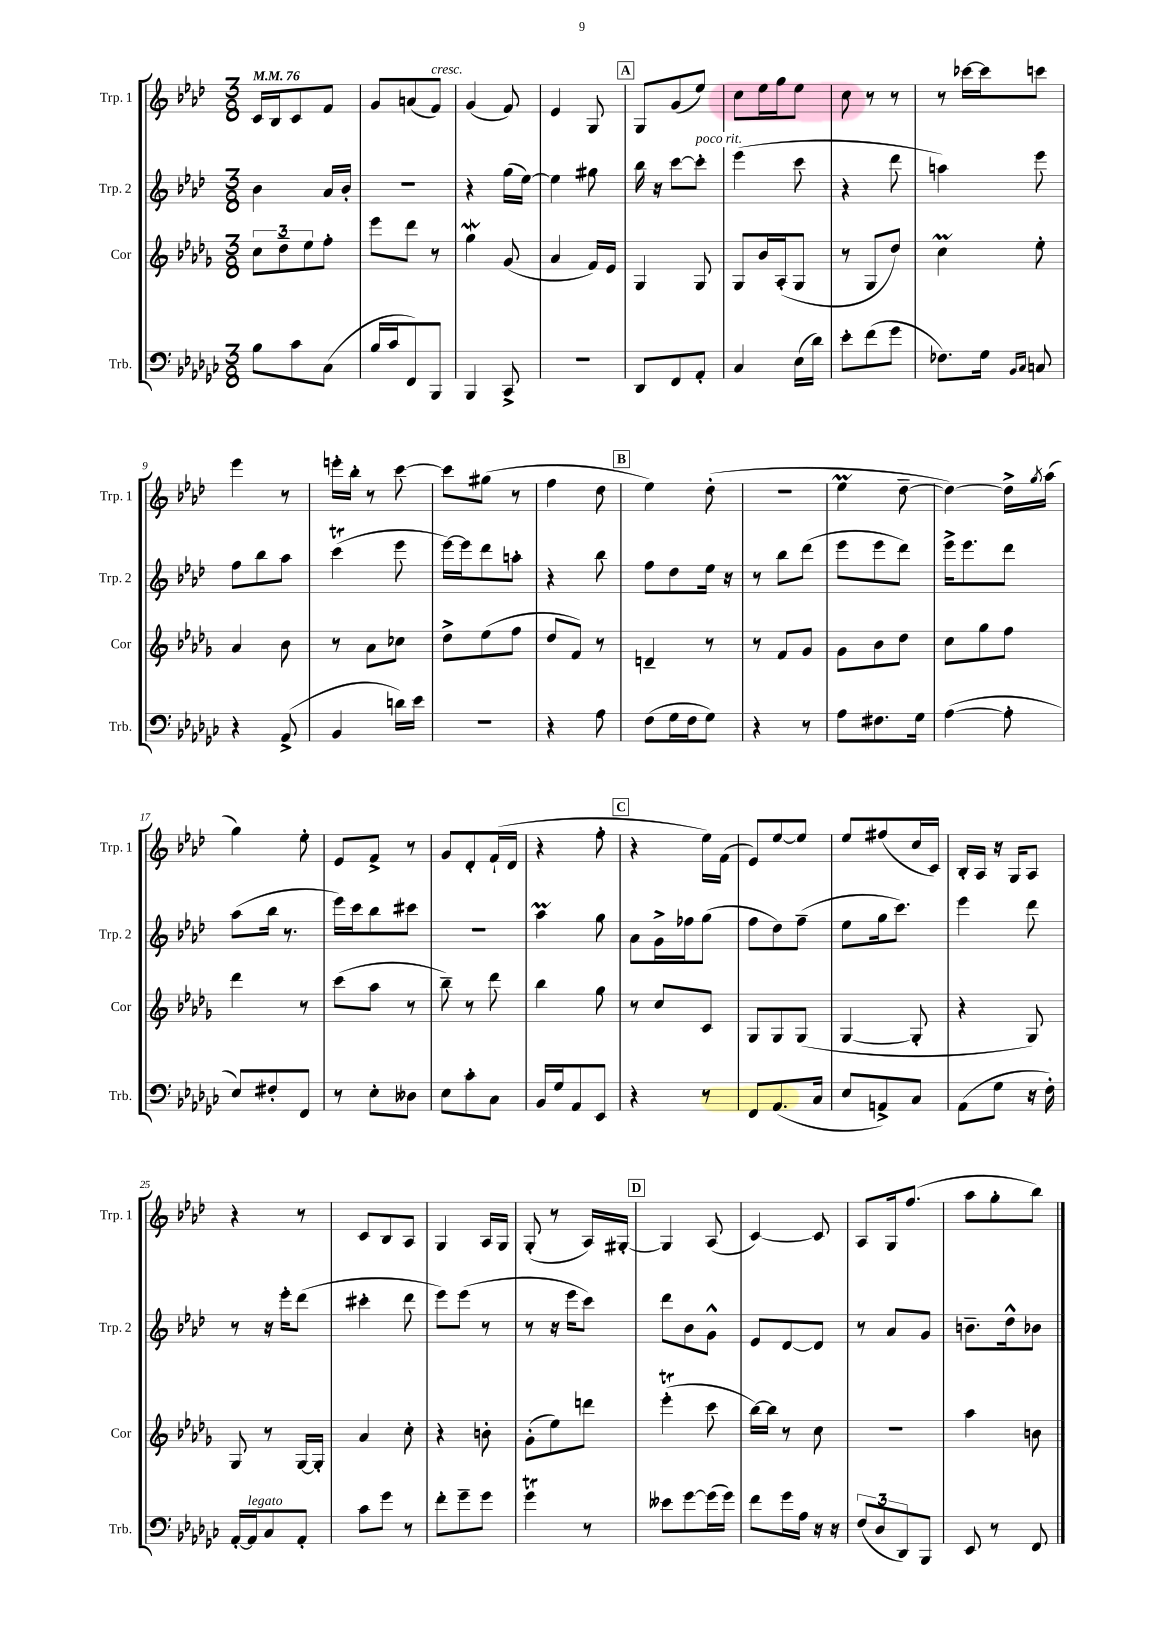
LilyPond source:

<<
\new StaffGroup <<
\new Staff = "s0" \with { instrumentName = "Trp. 1" shortInstrumentName = "Trp. 1" } {
    \clef treble \key aes \major \numericTimeSignature \time 3/8 \tempo 4 = 76
    c'16 bes16 c'8 f'8 |
    g'8 a'8( f'8^\markup { \italic "cresc." }) |
    g'4( f'8) |
    ees'4 g8 |
    \mark \markup { \box "A" } g8 g'8( ees''8) |
    c''8 ees''16 g''16 ees''8 |
    c''8 r8 r8 |
    r8 ces'''16~ ces'''16 c'''8 |
    ees'''4 r8 |
    e'''16-. bes''16-. r8 c'''8~ |
    c'''8 gis''8( r8 |
    f''4 des''8 |
    \mark \markup { \box "B" } ees''4) des''8-.( |
    R4. |
    ees''4\prall des''8~-- |
    des''4~) des''16-> \acciaccatura { g''8 } aes''16( |
    g''4) ees''8-. |
    ees'8 f'8-> r8 |
    g'8 des'8-. f'16-!( des'16 |
    r4 f''8-. |
    \mark \markup { \box "C" } r4 ees''16) f'16( |
    ees'8) ees''8~ ees''8 |
    ees''8 fis''8( c''16 c'16) |
    bes16-. aes16 r16 g16 aes8 |
    r4 r8 |
    c'8 bes8 aes8 |
    g4 aes16 g16 |
    g8-.( r8 aes16) gis16~-. |
    \mark \markup { \box "D" } gis4 aes8( |
    c'4~) c'8 |
    aes8 g16 f''8.( |
    aes''8 g''8-. bes''8) \bar "|." |
}
\new Staff = "s1" \with { instrumentName = "Trp. 2" shortInstrumentName = "Trp. 2" } {
    \clef treble \key aes \major \numericTimeSignature \time 3/8
    bes'4 aes'16 bes'16-. |
    R4. |
    r4 g''16( ees''16~) |
    ees''4 gis''8 |
    \mark \markup { \box "A" } bes''16 r16 c'''8~ c'''8-.^\markup { \italic "poco rit." } |
    ees'''4( c'''8 |
    r4 des'''8 |
    a''4) ees'''8 |
    f''8 bes''8 aes''8 |
    c'''4\trill( ees'''8 |
    ees'''16~) ees'''16 des'''8 a''8-. |
    r4 bes''8 |
    \mark \markup { \box "B" } f''8 des''8 ees''16 r16 |
    r8 bes''8 des'''8( |
    ees'''8 ees'''8 des'''8) |
    ees'''16-> ees'''8. des'''8 |
    aes''8( bes''16 r8. |
    ees'''16) c'''16 bes''8 cis'''8 |
    R4. |
    aes''4\prall g''8 |
    \mark \markup { \box "C" } aes'8 g'16-> fes''16 g''8( |
    f''8 des''8) f''8--( |
    ees''8 g''16 c'''8.) |
    ees'''4 des'''8 |
    r8 r16 ees'''16-. des'''8( |
    cis'''4-. des'''8 |
    ees'''8) ees'''8( r8 |
    r8 r16 ees'''16 c'''8) |
    \mark \markup { \box "D" } des'''8 bes'8 g'8-^ |
    ees'8 des'8~ des'8 |
    r8 aes'8 g'8 |
    b'8.-- des''16-^ bes'8 \bar "|." |
}
\new Staff = "s2" \with { instrumentName = "Cor" shortInstrumentName = "Cor" } {
    \clef treble \key des \major \numericTimeSignature \time 3/8
    \tuplet 3/2 { c''8 des''8-- ees''8 } f''8-. |
    ees'''8 des'''8 r8 |
    ges''4\mordent ges'8( |
    aes'4 f'16) ees'16 |
    \mark \markup { \box "A" } ges4 ges8 |
    ges8 bes'16 aes16-.( ges8 |
    r8 ges8 des''8) |
    c''4\prall ees''8-. |
    aes'4 bes'8 |
    r8 aes'8 ces''8 |
    des''8-> ees''8( f''8 |
    des''8 f'8) r8 |
    \mark \markup { \box "B" } d'4-- r8 |
    r8 f'8 ges'8 |
    ges'8 bes'8 des''8 |
    c''8 ges''8 f''8 |
    des'''4 r8 |
    c'''8( aes''8 r8 |
    bes''8--) r8 des'''8 |
    bes''4 ges''8 |
    \mark \markup { \box "C" } r8 c''8 c'8 |
    ges8 ges8 ges8( |
    ges4~ ges8-. |
    r4 ges8) |
    ges8 r8 ges16~ ges16-. |
    aes'4 c''8-. |
    r4 b'8-. |
    ges'8-.( ees''8) d'''8 |
    \mark \markup { \box "D" } ees'''4-.\trill( c'''8 |
    bes''16~) bes''16 r8 c''8 |
    R4. |
    aes''4 b'8 \bar "|." |
}
\new Staff = "s3" \with { instrumentName = "Trb." shortInstrumentName = "Trb." } {
    \clef bass \key ges \major \numericTimeSignature \time 3/8
    bes8 ces'8 ces8( |
    bes16 ces'16 f,8) bes,,8 |
    bes,,4 ces,8-> |
    R4. |
    \mark \markup { \box "A" } des,8 f,8 aes,8-. |
    ces4 ees16( des'16) |
    ees'8-. f'8( ges'8 |
    fes8.) ges16 \grace { bes,16 ces16 } c8 |
    r4 aes,8->( |
    bes,4 d'16) ees'16 |
    R4. |
    r4 aes8 |
    \mark \markup { \box "B" } f8( ges16 f16 ges8) |
    r4 r8 |
    aes8 fis8. ges16 |
    aes4~( aes8-. |
    ees8) fis8-. f,8 |
    r8 ees8-. deses8 |
    ees8 ces'8-. ces8 |
    bes,16 ges16 aes,8 ees,8 |
    \mark \markup { \box "C" } r4 r8 |
    f,8 aes,8.( ces16 |
    ees8 a,8->) ces8 |
    aes,8( ges8 r16 f16-.) |
    aes,16~-. aes,16^\markup { \italic "legato" } ces8 aes,8-. |
    ces'8 ges'8 r8 |
    f'8-. ges'8-- ges'8 |
    ges'4\trill r8 |
    \mark \markup { \box "D" } eeses'8 ges'8~ ges'16( ges'16) |
    f'8 ges'16 aes16 r16 r16 |
    \tuplet 3/2 { f8( des8 des,8) } bes,,8 |
    ees,8 r8 f,8 \bar "|." |
}
>>
>>
